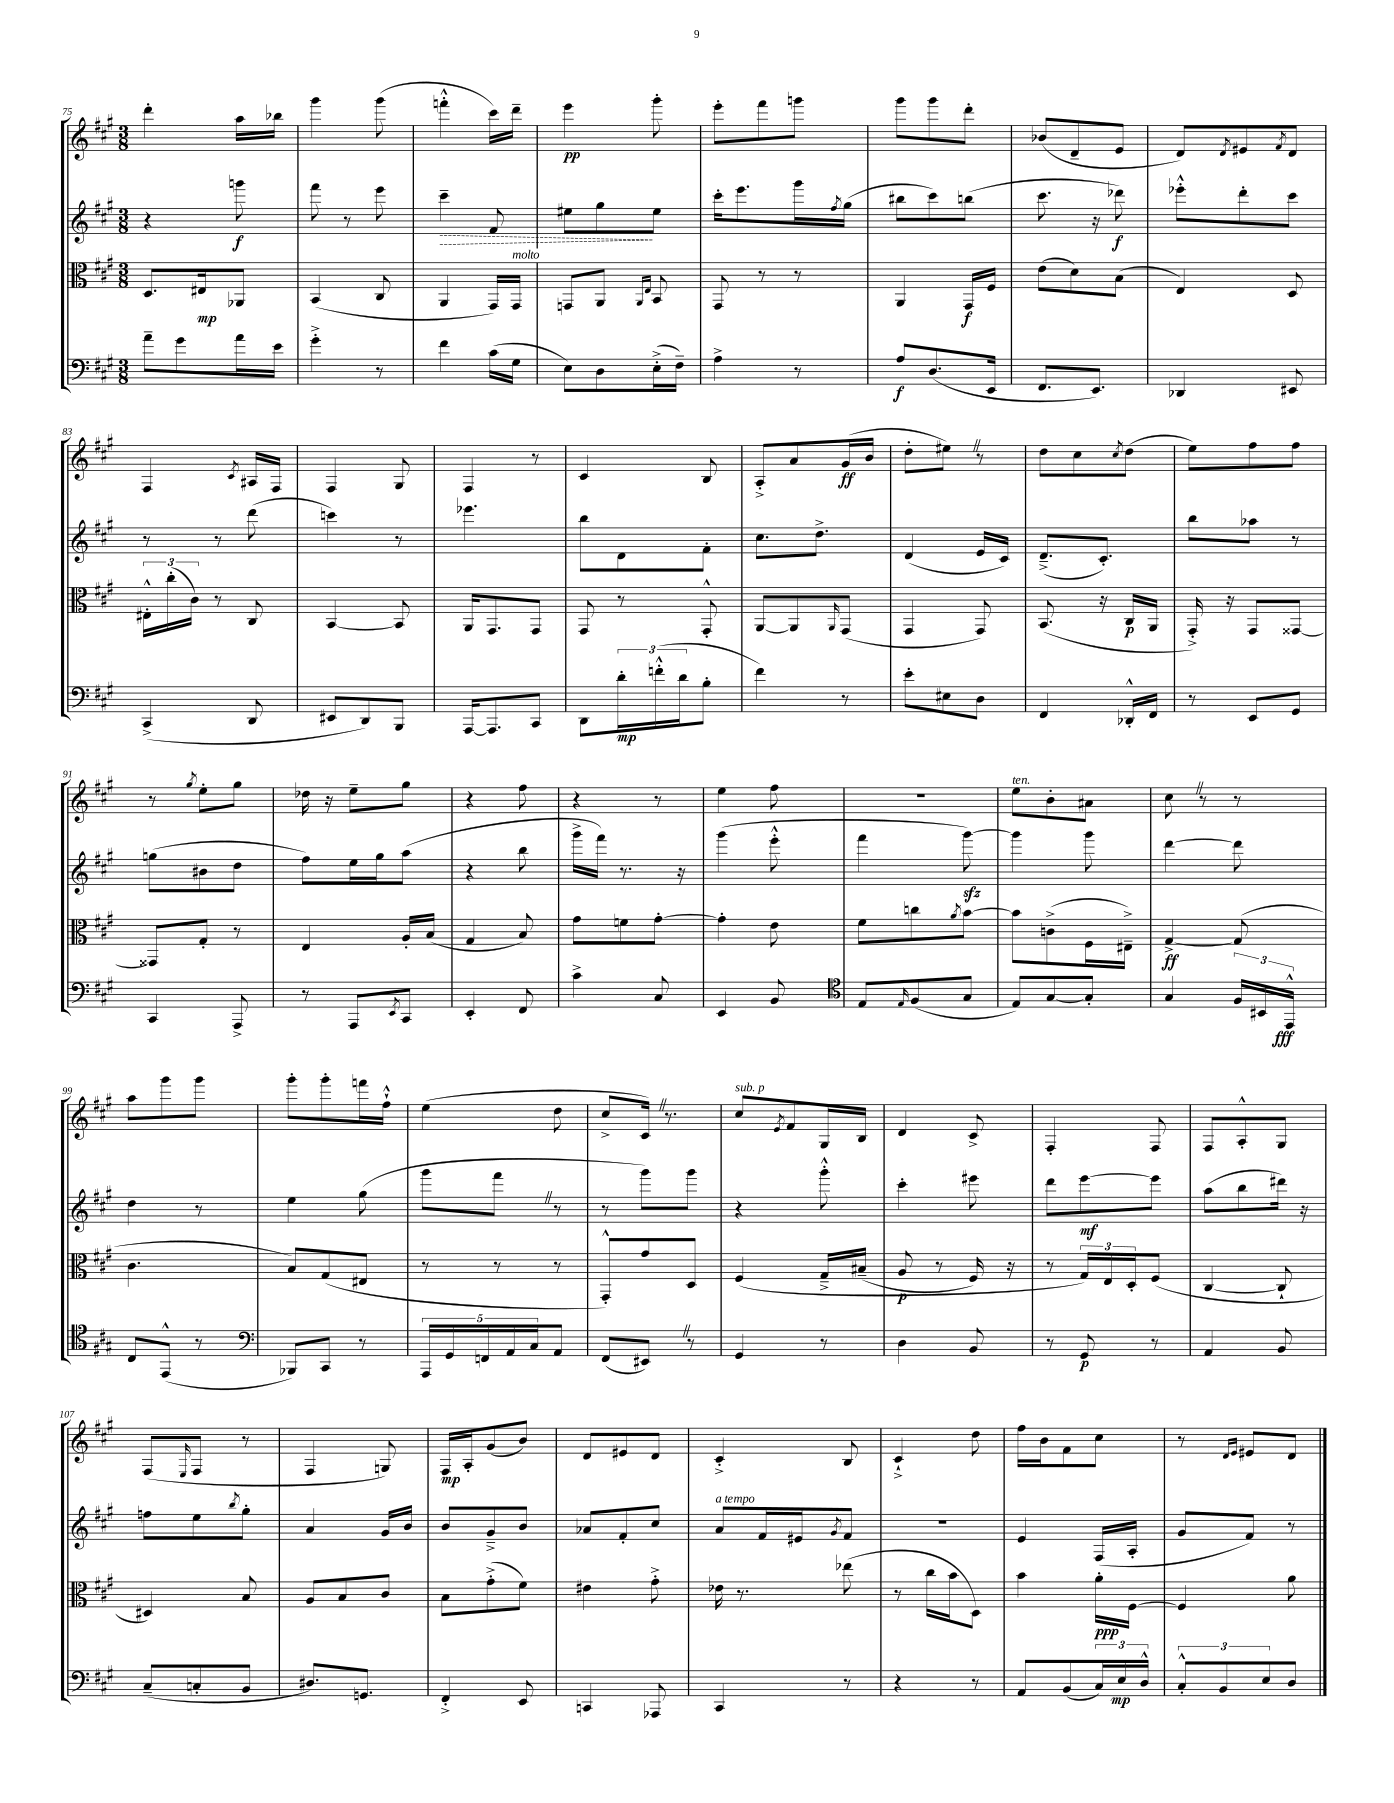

**kern	**kern	**kern	**kern
*staff4	*staff3	*staff2	*staff1
*clefF4	*clefC3	*clefG2	*clefG2
*k[f#c#g#]	*k[f#c#g#]	*k[f#c#g#]	*k[f#c#g#]
*M3/8	*M3/8	*M3/8	*M3/8
8a~	8.D	4r	4ddd'
8g#	.	.	.
.	16E#	.	.
16a	8AA-	8ggg	16aa
16e	.	.	16bb-
=	=	=	=
4g#'^	(4BB	8fff#	4ggg#
.	.	8r	.
8r	8C#	8eee	(8ggg#
=	=	=	=
4f#	4AA	4ccc#~	4fff'^^
(16c#	16GG#)	8f#	16ccc#)
16G#	16GG#	.	16ddd~
=	=	=	=
8E)	8GG	8ee#	4eee
8D	8AA	8gg#	.
.	16qqAA	.	.
.	16qqE	.	.
(16E'^	8BB	8ee#	8ggg#'
16F#~)	.	.	.
=	=	=	=
4A^	8GG#	16ccc#'	8eee'
.	.	8.eee	.
.	8r	.	8fff#
8r	8r	16ggg#	8ggg
.	.	8qff#	.
.	.	(16gg#	.
=	=	=	=
8A	4AA	8bb#	8ggg#
(8.D	.	8ccc#)	8ggg#
.	16GG#	(8bb	8ddd'
16EE	16F#	.	.
=	=	=	=
8.FF#	(8e	8.ccc#	(8b-
.	8d)	.	8d~
8.EE)	.	16r	.
.	(8B	8ddd-)	8e
=	=	=	=
4DD-	4E)	8eee-'^^	8d)
.	.	.	8qd
.	.	8ddd'	8e#
.	.	.	8qf#
8EE#	8D	8ccc#	8d
=	=	=	=
(4CC#^	24E#'^^	8r	4F#
.	(24cc#'	.	.
.	24c#)	.	.
.	8r	8r	.
.	.	.	8qc#
8DD	8C#	(8ddd	16A#
.	.	.	16F#
=	=	=	=
8EE#	[4BB	4ccc)	4F#
8DD)	.	.	.
8BBB	8BB]	8r	8G#
=	=	=	=
[16AAA	16AA	4.eee-	4F#
8.AAA]	8.GG#	.	.
8CC#	8GG#	.	8r
=	=	=	=
8DD	8GG#	8bb	4c#
24d'	8r	8d	.
(24f'^^	.	.	.
24d	.	.	.
8B'	8GG#'^^	8f#'	8B
=	=	=	=
4f#)	[8AA	8.cc#	8A'^
.	8AA]	.	8a
.	.	8.dd^	.
.	16qqAA	.	.
8r	(8GG#	.	(16g#
.	.	.	16b
=	=	=	=
8e'	4GG#	(4d	8dd'
8E#	.	.	8ee#)
8D	8GG#)	16e	8r
.	.	16c#)	.
=	=	=	=
4FF#	(8.BB	(8.d~^	8dd
.	.	.	8cc#
.	16r	8.c#')	.
.	.	.	8qcc#
16DD-'^^	16C#	.	(8dd
16FF#	16AA	.	.
=	=	=	=
8r	16GG#'^)	8bb	8ee)
.	16r	.	.
8EE	8GG#	8aa-	8ff#
8GG#	[8GG##	8r	8ff#
=	=	=	=
4CC#	8GG##]	(8gg	8r
.	.	.	8qgg#
.	8G#'	8b#	8ee'
8AAA^	8r	8dd	8gg#
=	=	=	=
8r	4E	8ff#)	16dd-
.	.	.	16r
8AAA	.	16ee	8ee~
.	.	16gg#	.
8qEE	.	.	.
8CC#	16A'	(8aa	8gg#
.	(16B	.	.
=	=	=	=
4EE'	4G#	4r	4r
8FF#	8B)	8bb	8ff#
=	=	=	=
4c#^	8g#	16ggg#^	4r
.	.	16fff#)	.
.	8f	8.r	.
8C#	[8g#'	.	8r
.	.	16r	.
=	=	=	=
4EE	4g#']	(4ggg#	4ee
8BB	8e	8eee'^^	8ff#
=	=	=	=
*clefC4	*	*	*
8E	8f#	4fff#	4.r
16qqE	.	.	.
(8F#	8cc	.	.
.	8qa	.	.
8G#	[8b	[8ggg#)	.
=	=	=	=
8E)	8b]	4ggg#]	8ee
[8G#	(8c^	.	8b'
8G#']	16F#	8ggg#	8a#
.	16E#~^)	.	.
=	=	=	=
4G#	[4G#^	[4ddd	8cc#
.	.	.	8r
24F#	(8G#]	8ddd]	8r
24BB#	.	.	.
24EE^^	.	.	.
=	=	=	=
8C#	4.c#	4dd	8aa
(8EE^^	.	.	8ggg#
8r	.	8r	8ggg#
=	=	=	=
*clefF4	*	*	*
8BBB-)	8B)	4ee	8ggg#'
8CC#	(8G#	.	8ggg#'
8r	8E#	(8gg#	16fff
.	.	.	16ff#`^^
=	=	=	=
20AAA	8r	8ggg#	(4ee
20GG#	.	.	.
20FF	.	.	.
.	8r	8fff#	.
20AA	.	.	.
20C#	.	.	.
8AA	8r	8r	8dd
=	=	=	=
(8FF#	8GG#'^^)	8r	8cc#^
8EE#)	8g#	8ggg#)	16c#)
.	.	.	8.r
8r	8D	8ggg#	.
=	=	=	=
4GG#	&(4F#	4r	8cc#
.	.	.	8qe
.	.	.	8f#
8r	16G#~^	8ggg#'^^	16G#
.	(16B#~	.	16B
=	=	=	=
4D	8A	4ccc#'	4d
.	8r	.	.
8BB	16F#)	8eee#	8c#^
.	16r	.	.
=	=	=	=
8r	8r	8ddd	4F#'
8GG#	24G#&)	[8eee	.
.	24E	.	.
.	24D'	.	.
8r	(8F#	8eee]	8F#
=	=	=	=
4AA	[4C#	(8aa	8F#
.	.	8bb	8A'^^
8BB	8C#`]	16ddd#)	8G#
.	.	16r	.
=	=	=	=
(8C#~	4D#)	8ff	(8F#
.	.	.	16qqE
8C'	.	8ee	8F#
.	.	8qbb	.
8BB	8B	8gg#'	8r
=	=	=	=
8.D#)	8A	4a	4F#
.	8B	.	.
8.GG	.	.	.
.	8c#	16g#	8G)
.	.	16b	.
=	=	=	=
4FF#'^	8B	8b	16F#
.	.	.	16A'
.	(8g#'^	8g#~^	(8g#
8EE	8f#)	8b	8b)
=	=	=	=
4CC	4e#	8a-	8d
.	.	8f#'	8e#
8AAA-	8g#'^	8cc#	8d
=	=	=	=
4CC#	16e-	8a	4c#'^
.	8.r	.	.
.	.	16f#	.
.	.	16e#	.
.	.	8qg#	.
8r	(8ee-	8f#	8B
=	=	=	=
4r	8r	4.r	4c#`^
.	16cc#	.	.
.	16b	.	.
8r	8D)	.	8dd
=	=	=	=
8AA	4b	4e	16ff#
.	.	.	16b
(8BB	.	.	8f#
24C#)	16a'	(16F#	8cc#
24E	.	.	.
.	[16F#	16A'	.
24D^^	.	.	.
=	=	=	=
12C#'^^	4F#]	8g#	8r
12BB	.	.	.
.	.	.	16qqd
.	.	.	16qqe
.	.	8f#)	8e#
12E	.	.	.
8D	8a	8r	8d
==	==	==	==
*-	*-	*-	*-
